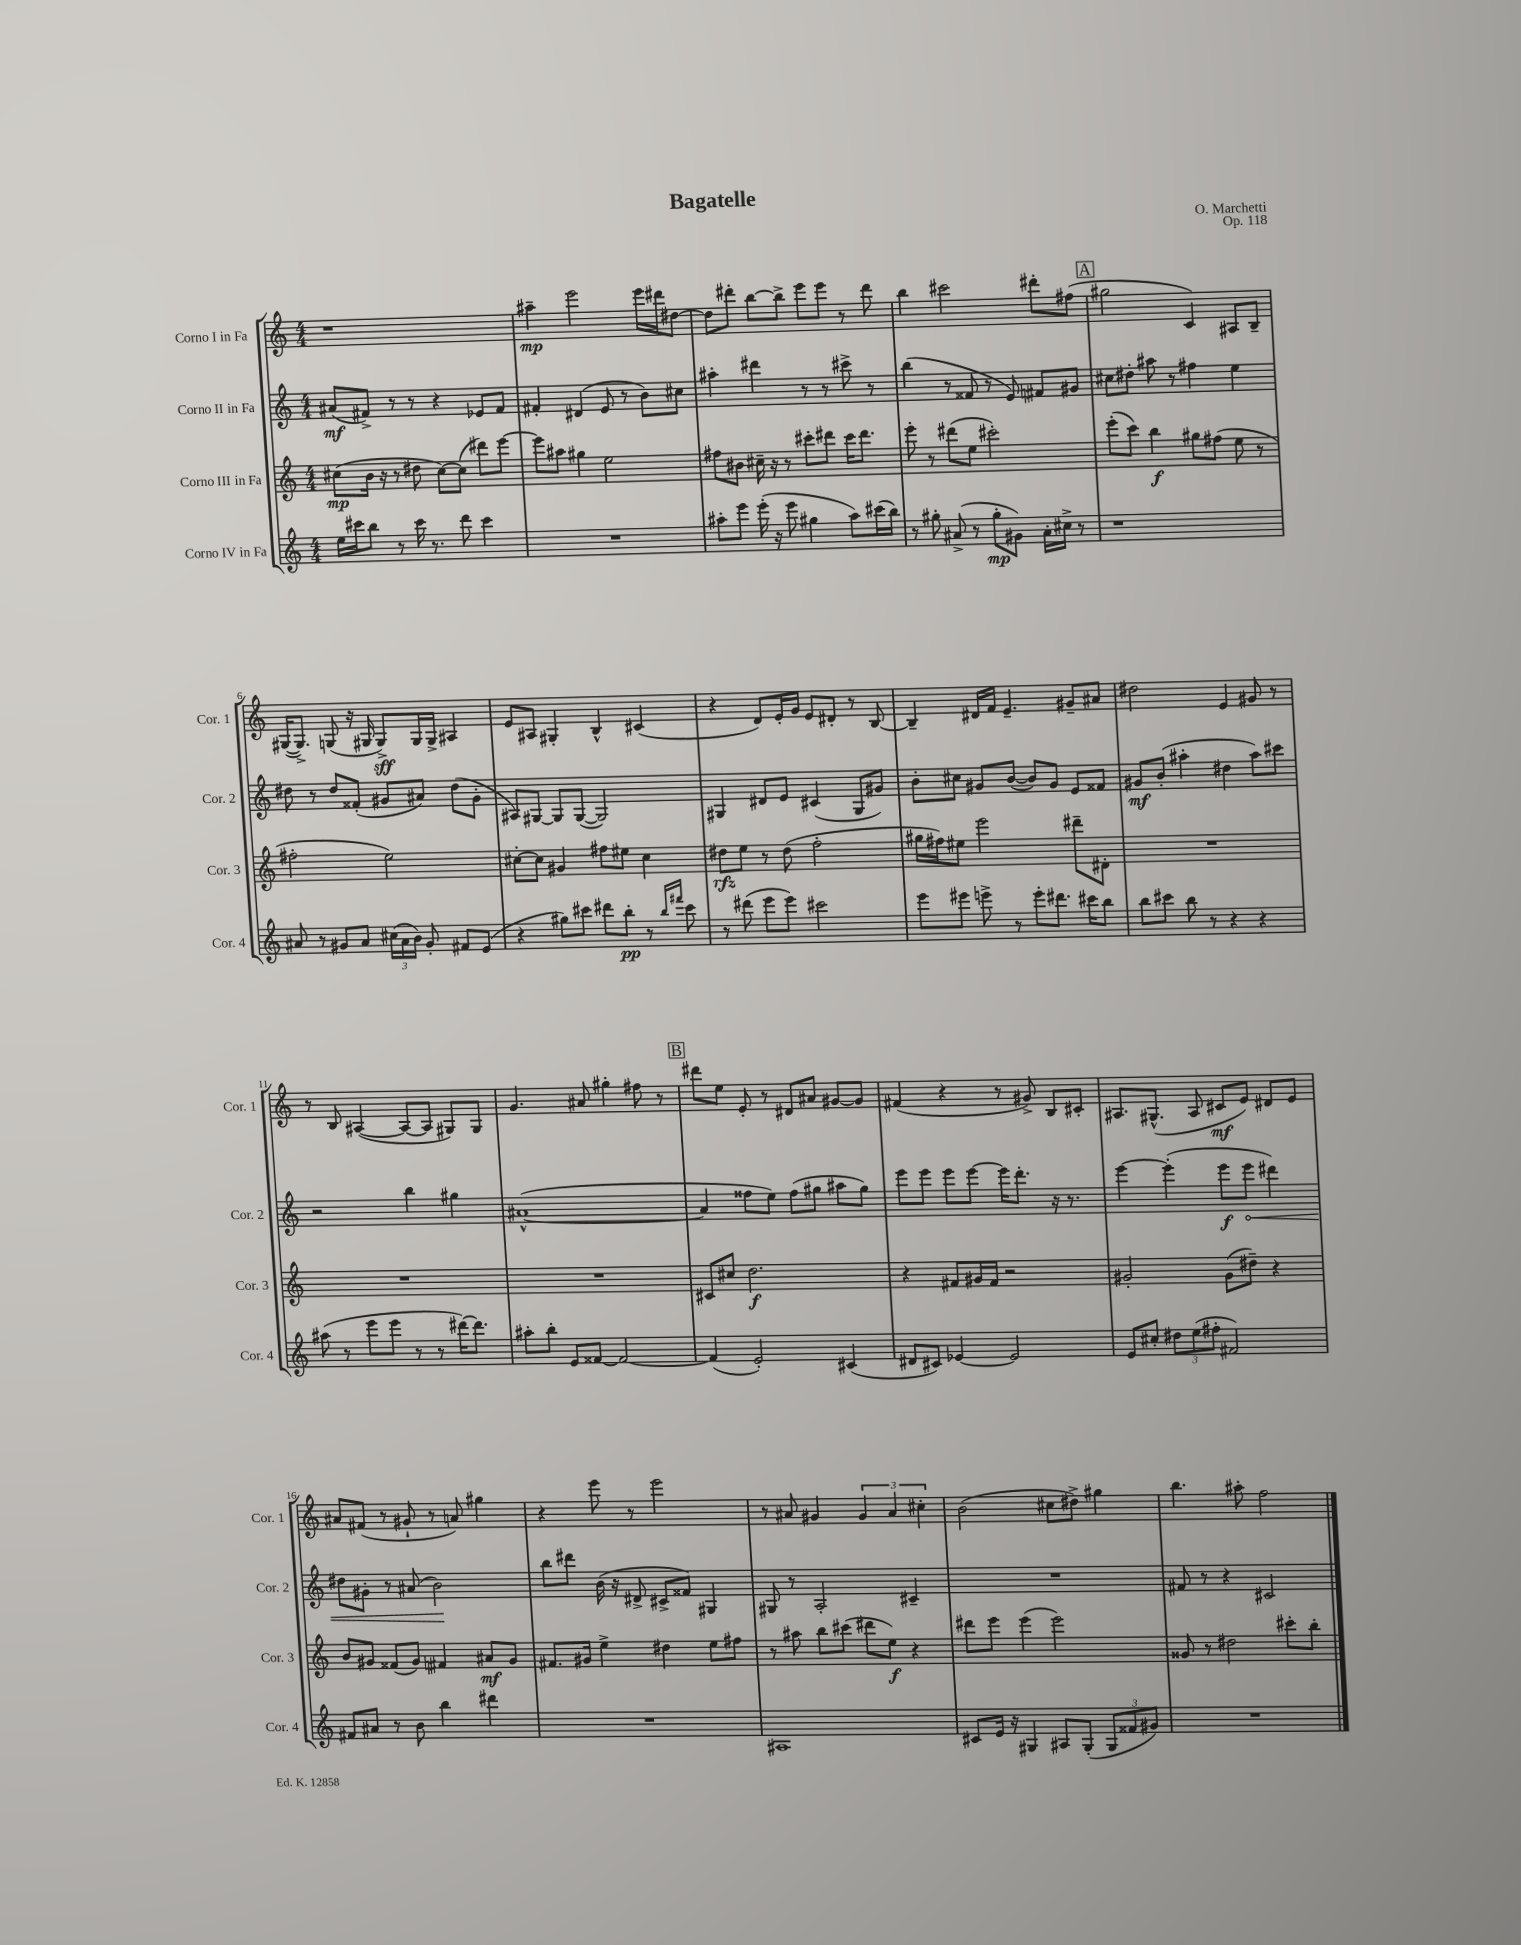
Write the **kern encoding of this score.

**kern	**kern	**kern	**kern
*staff4	*staff3	*staff2	*staff1
*clefG2	*clefG2	*clefG2	*clefG2
*k[]	*k[]	*k[]	*k[]
*M4/4	*M4/4	*M4/4	*M4/4
16ee	(8cc#	(8a#	1r
16ccc#	.	.	.
8bb	16b	8f#^)	.
.	16r	.	.
8r	8r	8r	.
16ccc#	8dd#	8r	.
8.r	.	.	.
.	[8cc#)	4r	.
8ddd	(8cc#]	.	.
4ccc#	8ddd#)	8e-	.
.	[8eee	8f#	.
=	=	=	=
1r	8eee]	4f#'	4aa#~
.	8aa#	.	.
.	4gg#	(4d#	2eee
.	2ee	8e	.
.	.	8r	.
.	.	8b)	16eee
.	.	.	16ddd#
.	.	8cc#	[8dd#
=	=	=	=
8aa#'	8ff#	4aa#'	8dd#]
8eee	8b#	.	8ddd#'
(16eee'	16cc#~	4ddd#	[8bb
16r	16r	.	.
8eee	8r	.	8bb^]
4gg#	8ccc#'	8r	8eee
.	8ddd#	8r	8eee
8aa#)	16ccc#	8ccc#^	8r
.	8.ddd#	.	.
(16ccc#	.	8r	8ddd#
16bb)	.	.	.
=	=	=	=
8r	8eee'	(4bb	4bb
8gg#'	8r	.	.
(8a#^	(8ddd#	8r	2ccc#
8r	8ee	8f##	.
8gg#'	2ccc#')	8r	.
8g#)	.	8e)	.
16a#'	.	8f#	8ddd#'
16cc#^	.	.	.
8r	.	8g#	(8ff#
=	=	=	=
1r	(8eee'	8cc#	2gg#
.	8ccc)	8dd#'	.
.	4bb	8aa#	.
.	.	8r	.
.	8gg#	4ff#	4c)
.	(8ff#	.	.
.	8ee	4ee	8A#
.	8r	.	8B~
=	=	=	=
8a#	2ff#'	8dd#	([16G#
.	.	.	8.G#^])
8r	.	8r	.
8g#	.	8dd#	(8G
8a#	.	(8f##'	16r
.	.	.	16G#
(24cc#	2ee)	8g#	8G#^)
24a#	.	.	.
24b)	.	.	.
8g#'	.	8a#)	16G#
.	.	.	16G#^
8f#	.	(8dd#	4A#
(8e	.	8g#'	.
=	=	=	=
4r	[8cc#'	8A#)	8e
.	8cc#]	[8G#	8A#
8gg#)	4g#	8G#]	4G#'
8ccc#	.	([8G#	.
8ddd#	8ff#	2G#])	4B^^
8bb'	8ee#	.	.
8r	4cc#	.	(4c#
16qqbb	.	.	.
16qqfff#	.	.	.
8ccc#	.	.	.
=	=	=	=
8r	8dd#	4G#	4r
(8ddd#	8ee	.	.
8eee	8r	8d#	8d)
8eee)	(8dd#	8e	16e'
.	.	.	16g
2ccc#	2ff'	(4c#	8e
.	.	.	8d#'
.	.	8G#	8r
.	.	8g#)	[8B
=	=	=	=
8eee	16gg#	8b'	4B~]
.	16ff#)	.	.
8eee#	8ee#	8cc#	.
8eee^	2eee	8g#	16d#
.	.	.	16f
8r	.	([8b	4.e~
8eee'	.	8b])	.
8.ddd#	.	8g#	.
.	8ddd#~	8e	8g#~
16ccc#	.	.	.
8bb	8d#'	8f##	8a#
=	=	=	=
8bb	1r	8g#	2dd#
8ccc#	.	(8b'	.
8bb	.	4aa#'	.
8r	.	.	.
4r	.	4dd#	4e
4r	.	8aa#)	8g#
.	.	8ccc#	8r
=	=	=	=
(8aa#	1r	2r	8r
8r	.	.	8B
8eee	.	.	([4A#
8eee	.	.	.
8r	.	4bb	8A#_
8r	.	.	8A#]
[16ddd#)	.	4gg#	8G#)
8.ddd#]	.	.	.
.	.	.	8G#
=	=	=	=
8aa#'	1r	([1a#^^	4.g
8bb'	.	.	.
8e	.	.	.
[8f##	.	.	8a#
2f##_	.	.	4gg#'
.	.	.	8ff#
.	.	.	8r
=	=	=	=
(4f##]	8c#	4a#]	8ddd#
.	8cc#	.	8ee
2e')	2.dd	8ff##	8e'
.	.	8ee)	8r
.	.	(8ff##	8d#
.	.	8gg#	8a#
(4c#	.	8aa#	[8g#
.	.	8gg#)	8g#]
=	=	=	=
8d#	4r	8eee	(4f#
8c#)	.	8eee	.
[4e-	8f#	8eee	4r
.	16g#	[8eee	.
.	16f#	.	.
2e-]	2r	16eee]	8r
.	.	8.ddd'	.
.	.	.	8g#^)
.	.	16r	8B
.	.	8.r	.
.	.	.	8c#'
=	=	=	=
8e	2g#'	[4eee	8.A#
8cc#'	.	.	.
.	.	.	(8.G#^^
12dd#	.	(4eee']	.
(12ee	.	.	.
.	.	.	8A#
12ff#'	.	.	.
2f#)	(8g#	8eee	8c#
.	8dd#~)	8eee	8e)
.	4r	4ddd#)	8d#
.	.	.	8e
=	=	=	=
8f#	8b	8dd#	8a#
8a#	8g#	8g#'	(8f#
8r	(8f##	8r	8r
8b	8g#)	(8a#	8g#`
4bb	4f#	2b)	8r
.	.	.	8a)
4ddd#	8a#	.	4gg#
.	8g#	.	.
=	=	=	=
1r	8.f#	8bb	4r
.	.	8ddd#	.
.	16g#	.	.
.	4ee^	(16b	8eee
.	.	16r	.
.	.	8d#^	8r
.	4dd#	8c#^	2eee
.	.	8f##)	.
.	8ee	4G#	.
.	8ff#	.	.
=	=	=	=
1A#	8r	8G#	8r
.	8aa#	8r	8a#
.	8bb	2A'	4g#
.	(8ccc#	.	.
.	8ddd#	.	6g#
.	8ee)	.	.
.	.	.	6a#
.	4r	4c#~	.
.	.	.	6cc#'
=	=	=	=
8c#	8ddd#	1r	(2b
16e	8eee	.	.
16r	.	.	.
4G#	(4eee	.	.
8A#	2eee)	.	8cc#
(8G#'	.	.	8dd#^)
12G#	.	.	4gg#
12f##	.	.	.
12g#)	.	.	.
=	=	=	=
1r	8g##	8f#	4.bb
.	8r	8r	.
.	2dd#	4r	.
.	.	.	8aa#'
.	.	2c#	2ff
.	8ccc#'	.	.
.	8bb'	.	.
==	==	==	==
*-	*-	*-	*-
